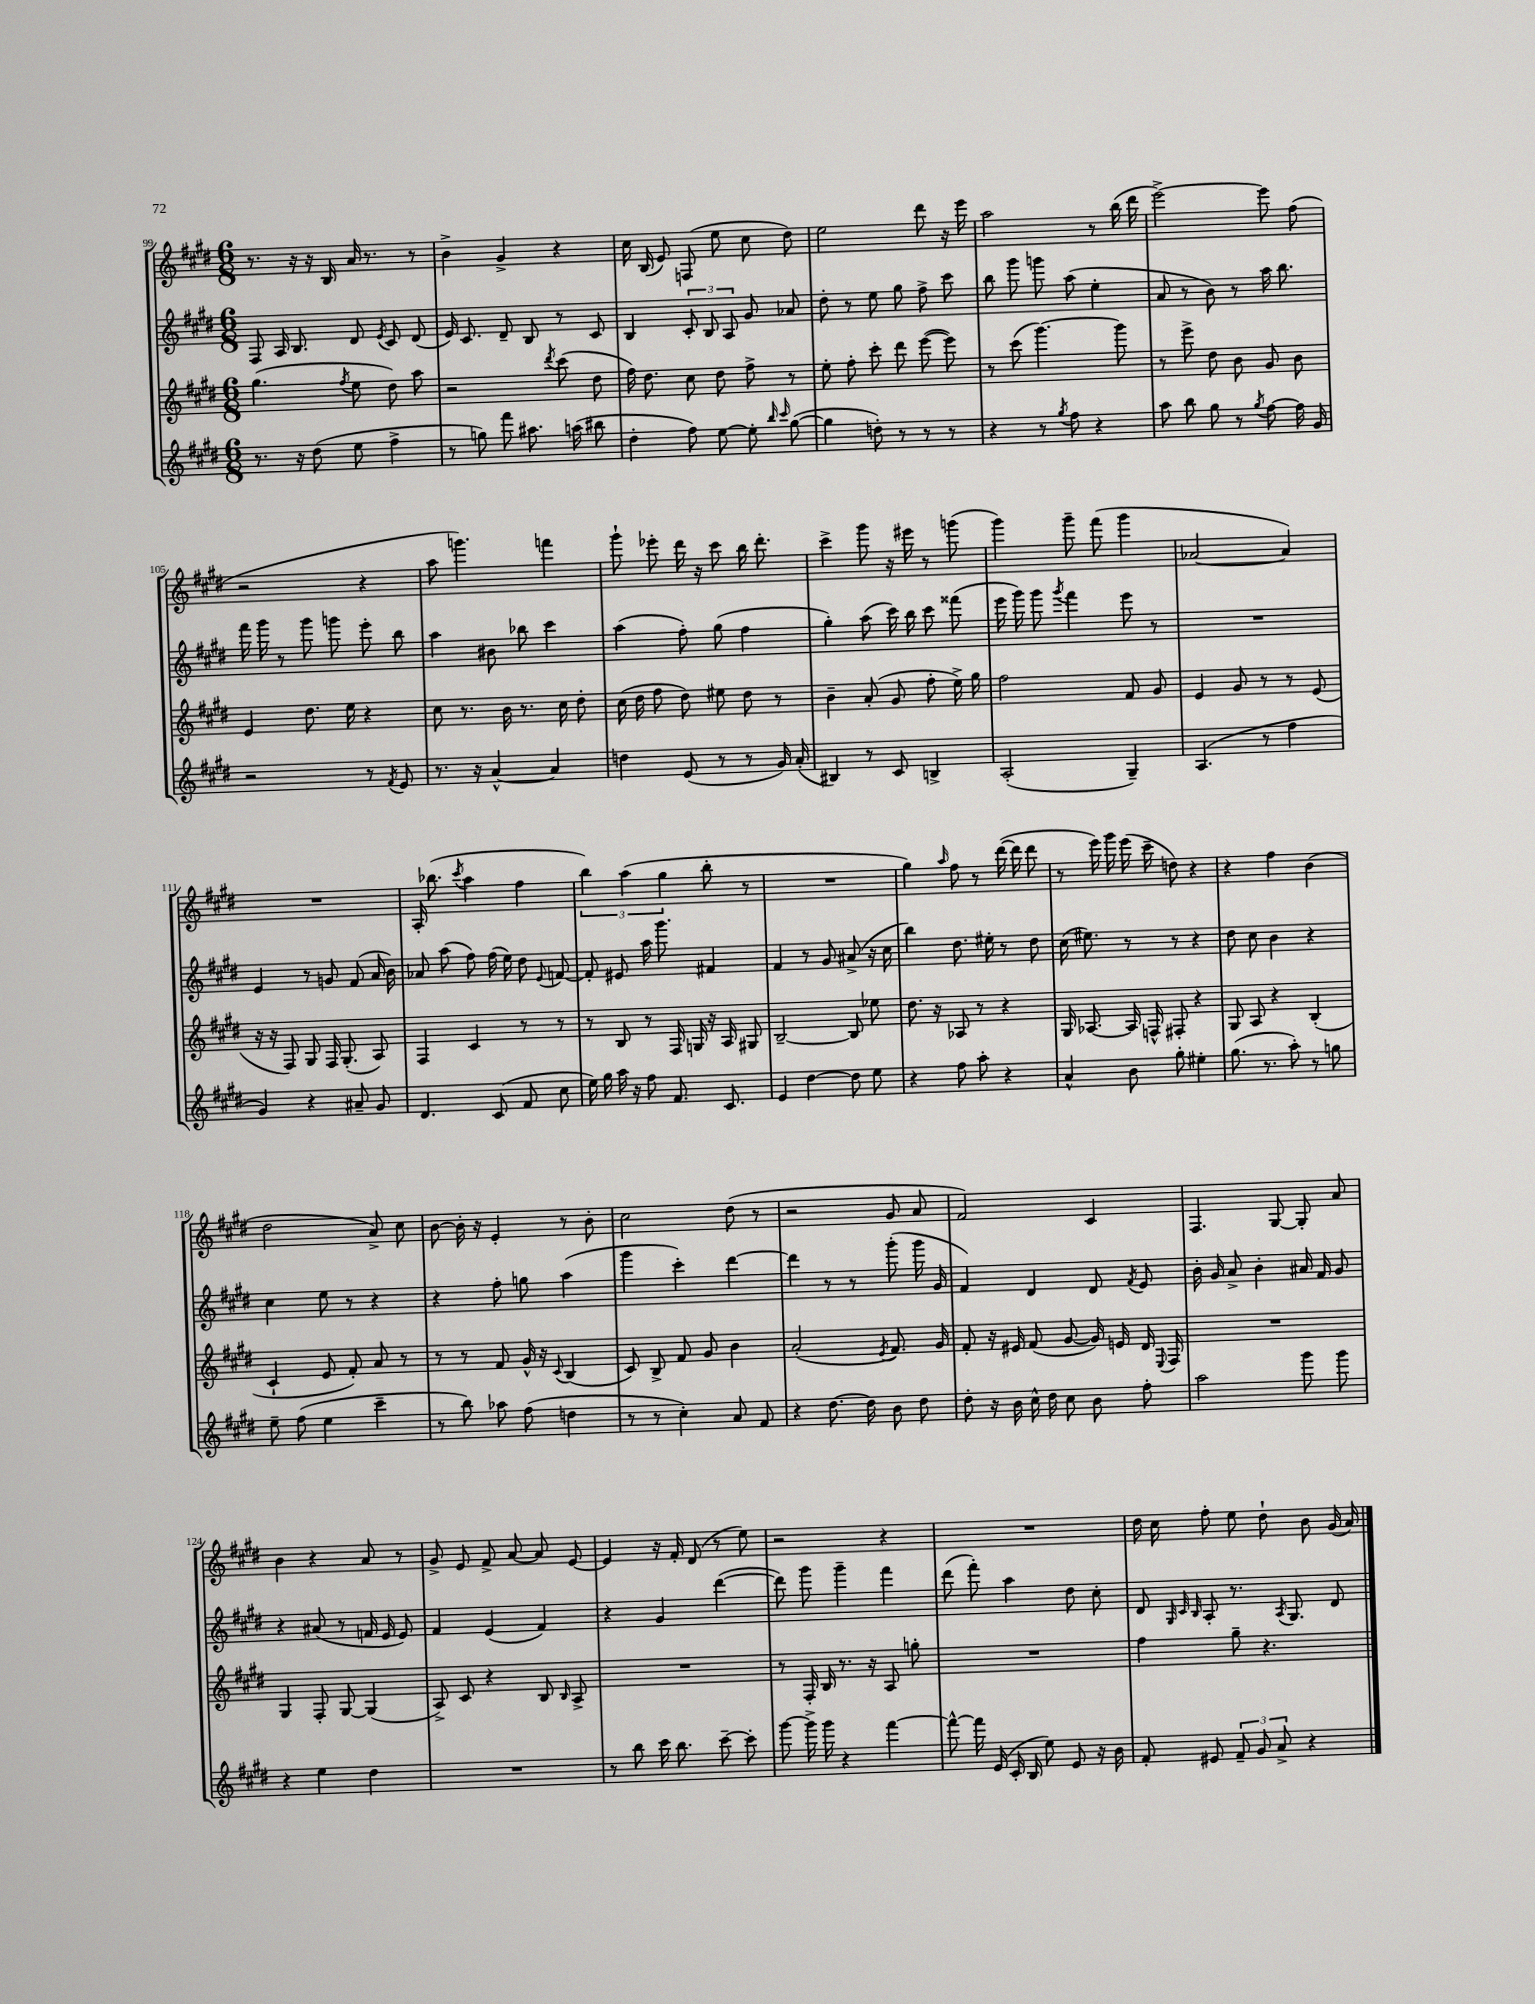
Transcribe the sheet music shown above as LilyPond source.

<<
\new StaffGroup <<
\new Staff = "s0" {
    \clef treble \key e \major \numericTimeSignature \time 6/8
    \autoBeamOff r8. r16 r16 b16 a'16 r8. r8 |
    b'4-> gis'4-> r4 |
    cis''16 b16( e'8) f8( e''8 cis''8 dis''8) |
    e''2 dis'''8 r16 e'''16 |
    a''2 r8 b''16( dis'''16 |
    e'''2~->) e'''8 fis''8( |
    r2 r4 |
    a''8 g'''4.) f'''4 |
    gis'''8-! ees'''8-. dis'''16 r16 cis'''8 b''16 dis'''8.-. |
    cis'''4-> gis'''8 r16 eis'''16 r8 g'''8( |
    gis'''4) gis'''8-- fis'''8( gis'''4 |
    aes'2~ aes'4) |
    R2. |
    a16-. bes''8.( \acciaccatura { cis'''8 } a''4 fis''4 |
    \tuplet 3/2 { b''4) a''4( gis''4 } b''8-. r8 |
    R2. |
    gis''4) \grace { a''16 } fis''8 r8 dis'''16~( dis'''16 dis'''8 |
    r8 e'''16) gis'''16 e'''16( cis'''16-- d''8) r4 |
    r4 fis''4 b'4( |
    dis''2 a'8->) cis''8 |
    b'8~ b'16-. r16 e'4-. r8 b'8-. |
    cis''2 dis''8( r8 |
    r2 gis'8 a'8 |
    fis'2) cis'4 |
    fis4. gis8~ gis8-. a'8 |
    b'4 r4 a'8 r8 |
    gis'8-> e'8 fis'8-> a'8~ a'8 e'8~ |
    e'4 r16 fis'16-. dis'8( r8 e''8) |
    r2 r4 |
    R2. |
    dis''16 cis''16 fis''8-. e''8 dis''8-! b'8 gis'16( a'16) \bar "|." |
}
\new Staff = "s1" {
    \clef treble \key e \major \numericTimeSignature \time 6/8
    \autoBeamOff fis8 a16 b8. dis'8 \acciaccatura { e'8 } cis'8 dis'8( |
    e'16) cis'8. dis'8-- b8 r8 cis'8 |
    b4 \tuplet 3/2 { cis'8-. b8 a8 } gis'8 aes'8 |
    dis''8-. r8 e''8 gis''8 fis''8-> cis'''8 |
    b''8 gis'''8 g'''8 a''8( e''4-. |
    a'8 r8 b'8) r8 a''16 b''8. |
    fis'''16 gis'''16 r8 gis'''8 g'''8 e'''8-. b''8 |
    a''4 bis'8 bes''8 cis'''4 |
    a''4( fis''8-.) gis''8( fis''4 |
    gis''4-.) a''8( cis'''16) b''16 cis'''8 fisis'''8( |
    e'''16 gis'''16) gis'''8 \acciaccatura { gis'''8 } fis'''4 e'''8 r8 |
    R2. |
    e'4 r8 g'8 fis'8( a'16 b'16) |
    aes'8 a''8( fis''8) fis''16( e''16) dis''8 \appoggiatura { e'8 } f'8~ |
    f'8-. eis'8 a''16 gis'''8. fis'4 |
    fis'4 r8 gis'8 ais'8->( r16 cis''16 |
    b''4) dis''8. eis''16-. r8 dis''8 |
    cis''16( eis''8.) r8 r8 r4 |
    dis''8 cis''8 b'4 r4 |
    cis''4 e''8 r8 r4 |
    r4 fis''8-. g''8 a''4( |
    gis'''4 cis'''4-.) dis'''4~ |
    dis'''4 r8 r8 gis'''8-.( gis'''16 gis'16 |
    fis'4) dis'4 dis'8 \acciaccatura { fis'8 } e'8 |
    b'16-. gis'16 a'8-> b'4-. ais'16 fis'16 gis'8 |
    r4 ais'8( r8 f'16 e'16 e'8) |
    fis'4 e'4( fis'4) |
    r4 gis'4 dis'''4~( |
    dis'''8) gis'''8 gis'''4-- fis'''4 |
    dis'''8( fis'''8-.) a''4 dis''8 cis''8-. |
    dis'8 \grace { gis32 cis'32 b32 } a8-. r8. \acciaccatura { a8 } gis8. dis'8 \bar "|." |
}
\new Staff = "s2" {
    \clef treble \key e \major \numericTimeSignature \time 6/8
    \autoBeamOff gis''4.( \acciaccatura { fis''8 } e''8 dis''8) a''8 |
    r2 \acciaccatura { dis'''8 } cis'''8( dis''8 |
    fis''16) dis''8. cis''8 dis''8 fis''8-> r8 |
    e''8-. fis''8-. cis'''8-. dis'''8 e'''8~( e'''8) |
    r8 cis'''8( gis'''4.~) gis'''8 |
    r8 e'''8-> dis''8 b'8 gis'8 b'8 |
    e'4 dis''8. e''16 r4 |
    cis''8 r8. b'16 r8. cis''16 dis''8-. |
    cis''16( dis''16 fis''8 dis''8) eis''8 dis''8 r8 |
    b'4-- a'8-.( gis'8 fis''8-. e''16->) gis''16 |
    fis''2 fis'8 gis'8 |
    e'4 gis'8 r8 r8 e'8( |
    r16 r16 fis8) gis8 fis16 gis8.-.( a8) |
    fis4 cis'4 r8 r8 |
    r8 b8 r8 fis16 g16 r16 a16 gis8 |
    b2~-- b8 ees''8 |
    dis''8. r16 aes8 r8 r4 |
    gis16 aes8.~ aes16 f16-^ fis8-. r4 |
    gis8 a8 r4 b4-.( |
    cis'4-! e'8 fis'8-.) a'8 r8 |
    r8 r8 fis'8 gis'16-^ r16 \appoggiatura { cis'8 } b4( |
    cis'8) b8-> fis'8 gis'8 b'4 |
    a'2-.( \acciaccatura { e'8 } fis'8.) gis'16 |
    fis'8-. r16 eis'16 fis'8( gis'8~ gis'16) e'16 dis'16 \appoggiatura { e8 } fis16 |
    R2. |
    gis4 fis8-. gis8~ gis4( |
    a8->) cis'8 r4 b8 \grace { b16 } a8-> |
    R2. |
    r8 fis16-. b16 r8. r16 a8 g''8-. |
    R2. |
    fis''4 gis''8-- r4. \bar "|." |
}
\new Staff = "s3" {
    \clef treble \key e \major \numericTimeSignature \time 6/8
    \autoBeamOff r8. r16 dis''8( e''8 fis''4-> |
    r8 g''8) fis'''8 ais''8. a''16( bis''8 |
    dis''4-. fis''8) e''8~ e''8-. \grace { b''16 cis'''16 } gis''8~( |
    gis''4 d''8-.) r8 r8 r8 |
    r4 r8 \acciaccatura { gis''8 } fis''8 r4 |
    a''8 b''8 gis''8 r8 \acciaccatura { gis''8 } fis''8~ fis''16 gis'16 |
    r2 r8 \acciaccatura { fis'8 } e'8 |
    r8. r16 a'4~-^ a'4 |
    d''4 e'8( r8 r8 gis'16) a'16-.( |
    bis4) r8 cis'8 b4-> |
    a2-.( gis4--) |
    a4.( r8 fis''4 |
    gis'4) r4 ais'8-- gis'8 |
    dis'4. cis'8( fis'8 cis''8 |
    e''16) gis''16 a''16 r16 fis''8 fis'8. cis'8. |
    e'4 dis''4~ dis''8 e''8 |
    r4 fis''8 a''8-. r4 |
    a'4-^ b'8 gis''8-. eis''4-. |
    gis''8.( r8. a''8-.) r8 g''8 |
    e''8-- fis''8( e''4 cis'''4-- |
    r8 b''8) aes''8 fis''8( d''4 |
    r8 r8 cis''4-.) a'8 fis'8 |
    r4 dis''8.~ dis''16 b'8 dis''8 |
    dis''8-. r16 b'16 cis''16-^ dis''16 cis''8 b'8 fis''8-. |
    a''2 gis'''8 gis'''8 |
    r4 e''4 dis''4 |
    R2. |
    r8 b''8 cis'''16 b''8. cis'''8~-- cis'''8-. |
    gis'''8~ gis'''16-> gis'''16 r4 fis'''4~ |
    fis'''8~-^ fis'''16 e'16( cis'16-. b16 e''8) e'8 r16 b'16 |
    fis'8-. eis'8 \tuplet 3/2 { fis'8-- gis'8 a'8-> } r4 \bar "|." |
}
>>
>>
\layout { \context { \Score currentBarNumber = #99 } }
